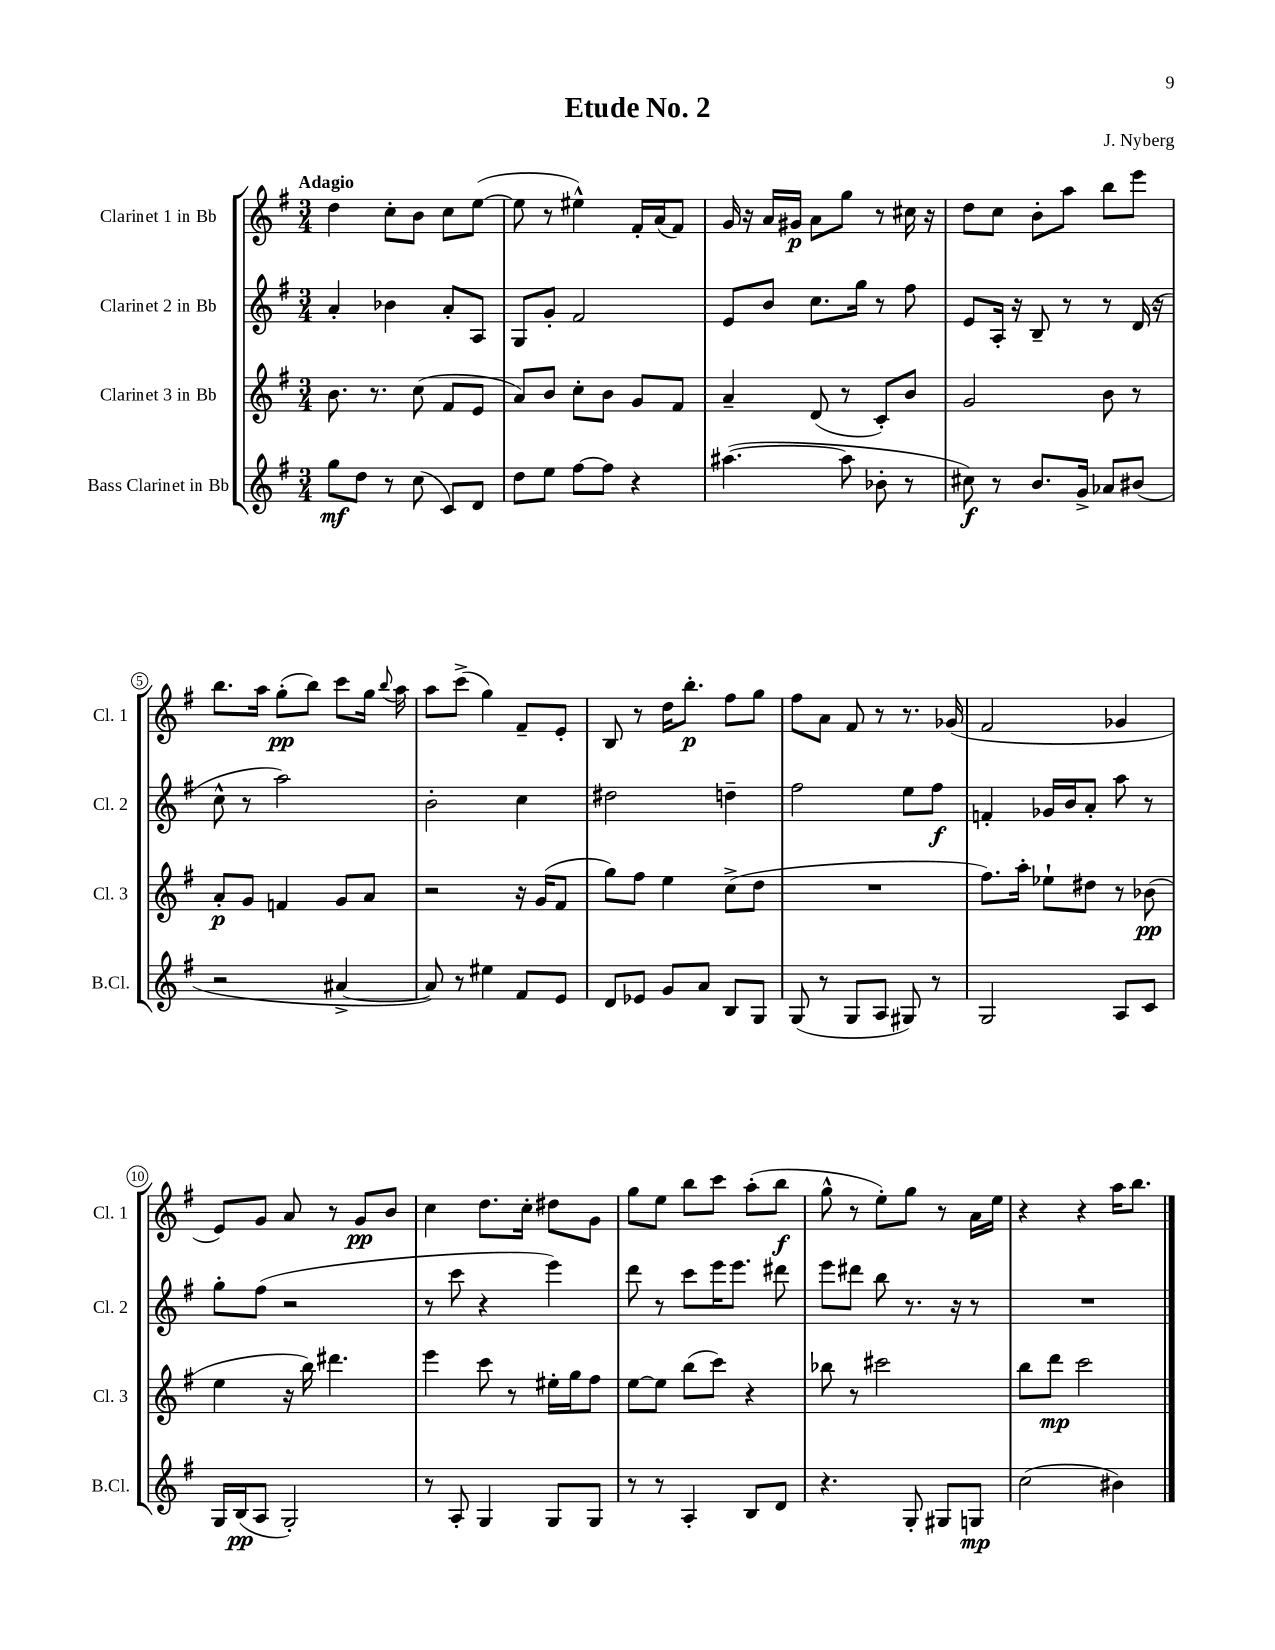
\header { title = "Etude No. 2" composer = "J. Nyberg" }
<<
\new StaffGroup <<
\new Staff = "s0" \with { instrumentName = "Clarinet 1 in Bb" shortInstrumentName = "Cl. 1" } {
    \clef treble \key g \major \numericTimeSignature \time 3/4 \tempo "Adagio"
    \autoBeamOff d''4 c''8[-. b'8] c''8[ e''8]~( |
    e''8 r8 eis''4-^) fis'16[-. a'16( fis'8]) |
    g'16 r16 a'16[ gis'16]\p a'8[ g''8] r8 cis''16 r16 |
    d''8[ c''8] b'8[-. a''8] b''8[ e'''8] |
    b''8.[ a''16] g''8[-.\pp( b''8]) c'''8[ g''16] \appoggiatura { b''8 } a''16 |
    a''8[ c'''8]->( g''4) fis'8[-- e'8]-. |
    b8 r8 d''16[ b''8.]-.\p fis''8[ g''8] |
    fis''8[ a'8] fis'8 r8 r8. ges'16( |
    fis'2 ges'4 |
    e'8[) g'8] a'8 r8 g'8[\pp b'8] |
    c''4 d''8.[ c''16]-. dis''8[ g'8] |
    g''8[ e''8] b''8[ c'''8] a''8[-.( b''8]\f |
    g''8-^ r8 e''8[-.) g''8] r8 a'16[ e''16] |
    r4 r4 a''16[ b''8.] \bar "|." |
}
\new Staff = "s1" \with { instrumentName = "Clarinet 2 in Bb" shortInstrumentName = "Cl. 2" } {
    \clef treble \key g \major \numericTimeSignature \time 3/4
    \autoBeamOff a'4-. bes'4 a'8[-. a8] |
    g8[ g'8]-. fis'2 |
    e'8[ b'8] c''8.[ g''16] r8 fis''8 |
    e'8[ a16]-. r16 b8-- r8 r8 d'16( r16 |
    c''8-^ r8 a''2) |
    b'2-. c''4 |
    dis''2 d''4-- |
    fis''2 e''8[ fis''8]\f |
    f'4-. ges'16[ b'16 a'8]-. a''8 r8 |
    g''8[-. fis''8]( r2 |
    r8 c'''8 r4 e'''4) |
    d'''8 r8 c'''8[ e'''16 e'''8.] dis'''8 |
    e'''8[ dis'''8] b''8 r8. r16 r8 |
    R2. \bar "|." |
}
\new Staff = "s2" \with { instrumentName = "Clarinet 3 in Bb" shortInstrumentName = "Cl. 3" } {
    \clef treble \key g \major \numericTimeSignature \time 3/4
    \autoBeamOff b'8. r8. c''8( fis'8[ e'8] |
    a'8[) b'8] c''8[-. b'8] g'8[ fis'8] |
    a'4-- d'8( r8 c'8[-.) b'8] |
    g'2 b'8 r8 |
    a'8[-.\p g'8] f'4 g'8[ a'8] |
    r2 r16 g'16[( fis'8] |
    g''8[) fis''8] e''4 c''8[->( d''8] |
    R2. |
    fis''8.[) a''16]-. ees''8[-! dis''8] r8 bes'8\pp( |
    e''4 r16 b''16) dis'''4. |
    e'''4 c'''8 r8 eis''16[-. g''16 fis''8] |
    e''8[~ e''8] b''8[( c'''8]) r4 |
    bes''8 r8 cis'''2 |
    b''8[ d'''8]\mp c'''2 \bar "|." |
}
\new Staff = "s3" \with { instrumentName = "Bass Clarinet in Bb" shortInstrumentName = "B.Cl." } {
    \clef treble \key g \major \numericTimeSignature \time 3/4
    \autoBeamOff g''8[\mf d''8] r8 c''8( c'8[) d'8] |
    d''8[ e''8] fis''8[~ fis''8] r4 |
    ais''4.~( ais''8 bes'8-. r8 |
    cis''8\f) r8 b'8.[ g'16]-> aes'8[ bis'8]( |
    r2 ais'4~-> |
    ais'8) r8 eis''4 fis'8[ e'8] |
    d'8[ ees'8] g'8[ a'8] b8[ g8] |
    g8( r8 g8[ a8] gis8) r8 |
    g2 a8[ c'8] |
    g16[ b16\pp( a8] g2-.) |
    r8 a8-. g4 g8[ g8] |
    r8 r8 a4-. b8[ d'8] |
    r4. g8-. gis8[ g8]\mp |
    c''2( bis'4) \bar "|." |
}
>>
>>
\layout { \context { \Score \override BarNumber.stencil = #(make-stencil-circler 0.1 0.3 ly:text-interface::print) } }
